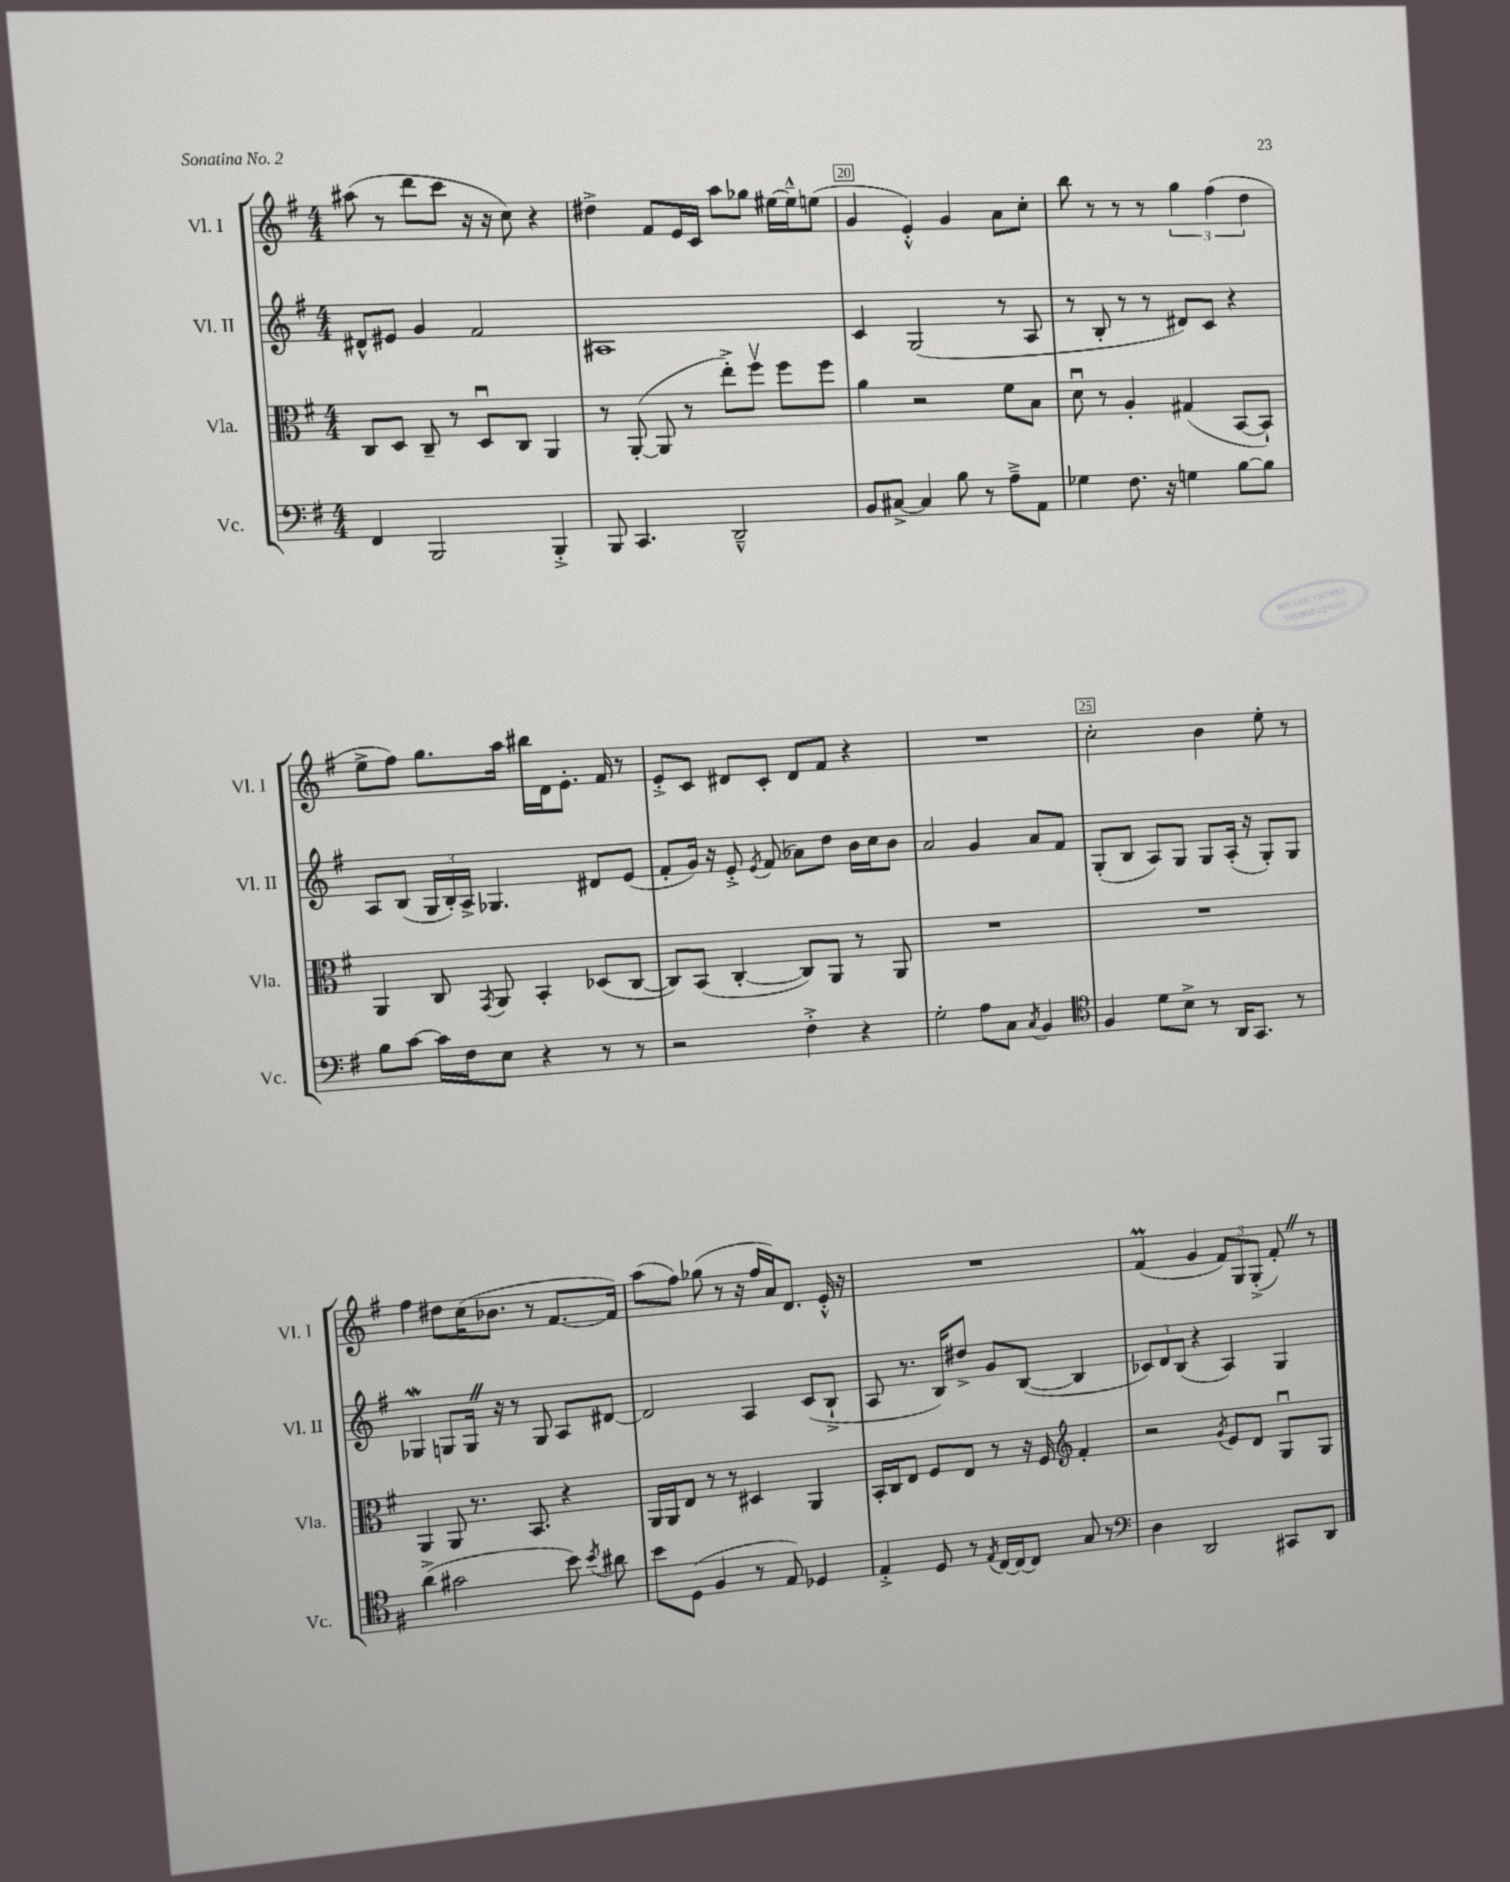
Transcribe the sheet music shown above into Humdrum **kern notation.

**kern	**kern	**kern	**kern
*staff4	*staff3	*staff2	*staff1
*clefF4	*clefC3	*clefG2	*clefG2
*k[f#]	*k[f#]	*k[f#]	*k[f#]
*M4/4	*M4/4	*M4/4	*M4/4
4FF#/	8C/L	8d#^^/L	(8aa#\
.	8D/J	8e#/J	8r
2BBB/	8C~/	4g/	8ddd\L
.	8r	.	8ccc\J
.	8Du/L	2f#/	16r
.	.	.	16r
.	8C/J	.	8cc\)
4BBB'^/	4AA/	.	4r
=	=	=	=
8BBB/	8r	1A#	4dd#^\
4.CC/	([8AA'/	.	.
.	8AA/]	.	8f#/L
.	8r	.	16e/L
.	.	.	16c/JJ
2DD~^^/	8ee'^\L)	.	8aa\L
.	8ff#v\J	.	8gg-\J
.	8ff#\L	.	[16ee#\LL
.	.	.	16ee#~^^\]J
.	8ff#\J	.	(8ee\J
=	=	=	=
8BB/L	4a\	4c/	4g/
[8C#^/J	.	.	.
4C#/]	2r	(2G/	4e'^^/)
8B\	.	.	4g/
8r	.	.	.
8A~^\L	8f#\L	8r	8a\L
8AA\J	8B\J	8A/	8cc'\J
=	=	=	=
4G-\	8du\	8r	8bb\
.	8r	8B'/	8r
8.F#\	4A'/	8r	8r
.	.	8r	8r
16r	.	.	.
4G\	(4G#/	8d#/L)	6gg\
.	.	8c/J	.
.	.	.	(6ff#\
[8B\L	[8BB/L	4r	.
.	.	.	6dd\
8B\]J	8BB`/]J)	.	.
=	=	=	=
8B\L	4AA/	8A/L	8ee^\L
[8c\J	.	(8B/J	8ff#\J)
16c\]LL	8C/	24G/LL	8.gg\L
.	.	24B'/)	.
16F#\J	.	.	.
.	.	24A^/JJ	.
.	8qGG/	.	.
8E\J	8AA/	4.G-/	.
.	.	.	16aa\Jk
4r	4BB'/	.	16bb#\LL
.	.	.	16d\J
.	.	.	8.e'\J
8r	(8D-/L	8d#/L	.
.	.	.	16f#/
8r	[8C/J	(8e/J	8r
=	=	=	=
2r	8C/]L)	8f#'/L	8e'^/L
.	(8BB/J	16g/Jk)	8c/J
.	.	16r	.
.	[4C'/	8e'^/	8d#/L
.	.	8qe/	.
.	.	(8f#/	8c'/J
4F#'^\	8C/]L)	8a-\L)	8d#/L
.	8AA/J	8dd\J	8f#/J
4r	8r	16b\LL	4r
.	.	16cc\J	.
.	8AA/	8b\J	.
=	=	=	=
2G'\	1r	2a/	1r
8A\L	.	4g/	.
8C\J	.	.	.
8qC/	.	.	.
4BB/	.	8a/L	.
.	.	8f#/J	.
=	=	=	=
*clefC4	*	*	*
4F#/	1r	(8G'/L	2cc'\
.	.	8B/J	.
8d\L	.	8A/L)	.
8B^\J	.	8G/J	.
8r	.	8G/L	4b\
16AA/LK	.	(16A'/Jk	.
8.GG/J	.	16r	.
.	.	8G'/L)	8ee'\
8r	.	8G/J	8r
=	=	=	=
(4a^\	4AA/	4G-/	4ff#\
2g#\	8AA/	8G/L	8dd#\L
.	8.r	16G/Jk	(16cc\K
.	.	16r	8.b-\J
.	.	8r	.
.	8.BB/	.	.
.	.	8G/	8r
8b\)	4r	8A/L	[8.f#/L
8qb/	.	.	.
8a#\	.	[8d#/J	.
.	.	.	16f#/]Jk)
=	=	=	=
8b\L	16AA/LL	2d#/]	(8aa\L
.	16AA/J	.	.
(8D\J	8E/J	.	8ff#\J)
4F#/	8r	.	(8gg-\
.	8r	.	8r
8r	4D#/	4A/	16r
.	.	.	16ff#/LL
8E/)	.	.	16a/J)
.	.	.	8.d/J
4D-/	4AA/	(8c/L	.
.	.	8B`^/J	16e'^^/
.	.	.	16r
=	=	=	=
4E'^/	16BB'/LL	8A/	1r
.	16C/J	.	.
.	8E/J	8.r	.
8D/	8F#/L	.	.
.	.	16B/LK)	.
8r	8E/J	8dd#^/J	.
8qE/	.	.	.
[16C/LL	8r	8g/L	.
16C/_J	.	.	.
8C/]J	16r	([8B/J	.
.	16F#/	.	.
*	*clefG2	*	*
8G/	4f#'/	4B/]	.
8r	.	.	.
=	=	=	=
*clefF4	*	*	*
4D\	2r	12c-/L)	(4f#/
.	.	12d/	.
.	.	(12B/J	.
2DD/	.	4r	4g/
.	8qg/	.	.
.	8e/L	4A/)	12f#/L)
.	.	.	12G/
.	8d/J	.	.
.	.	.	(12G'^/J
8CC#/L	8Gu/L	4G/	8f#'/)
8DD/J	8G/J	.	8r
==	==	==	==
*-	*-	*-	*-
